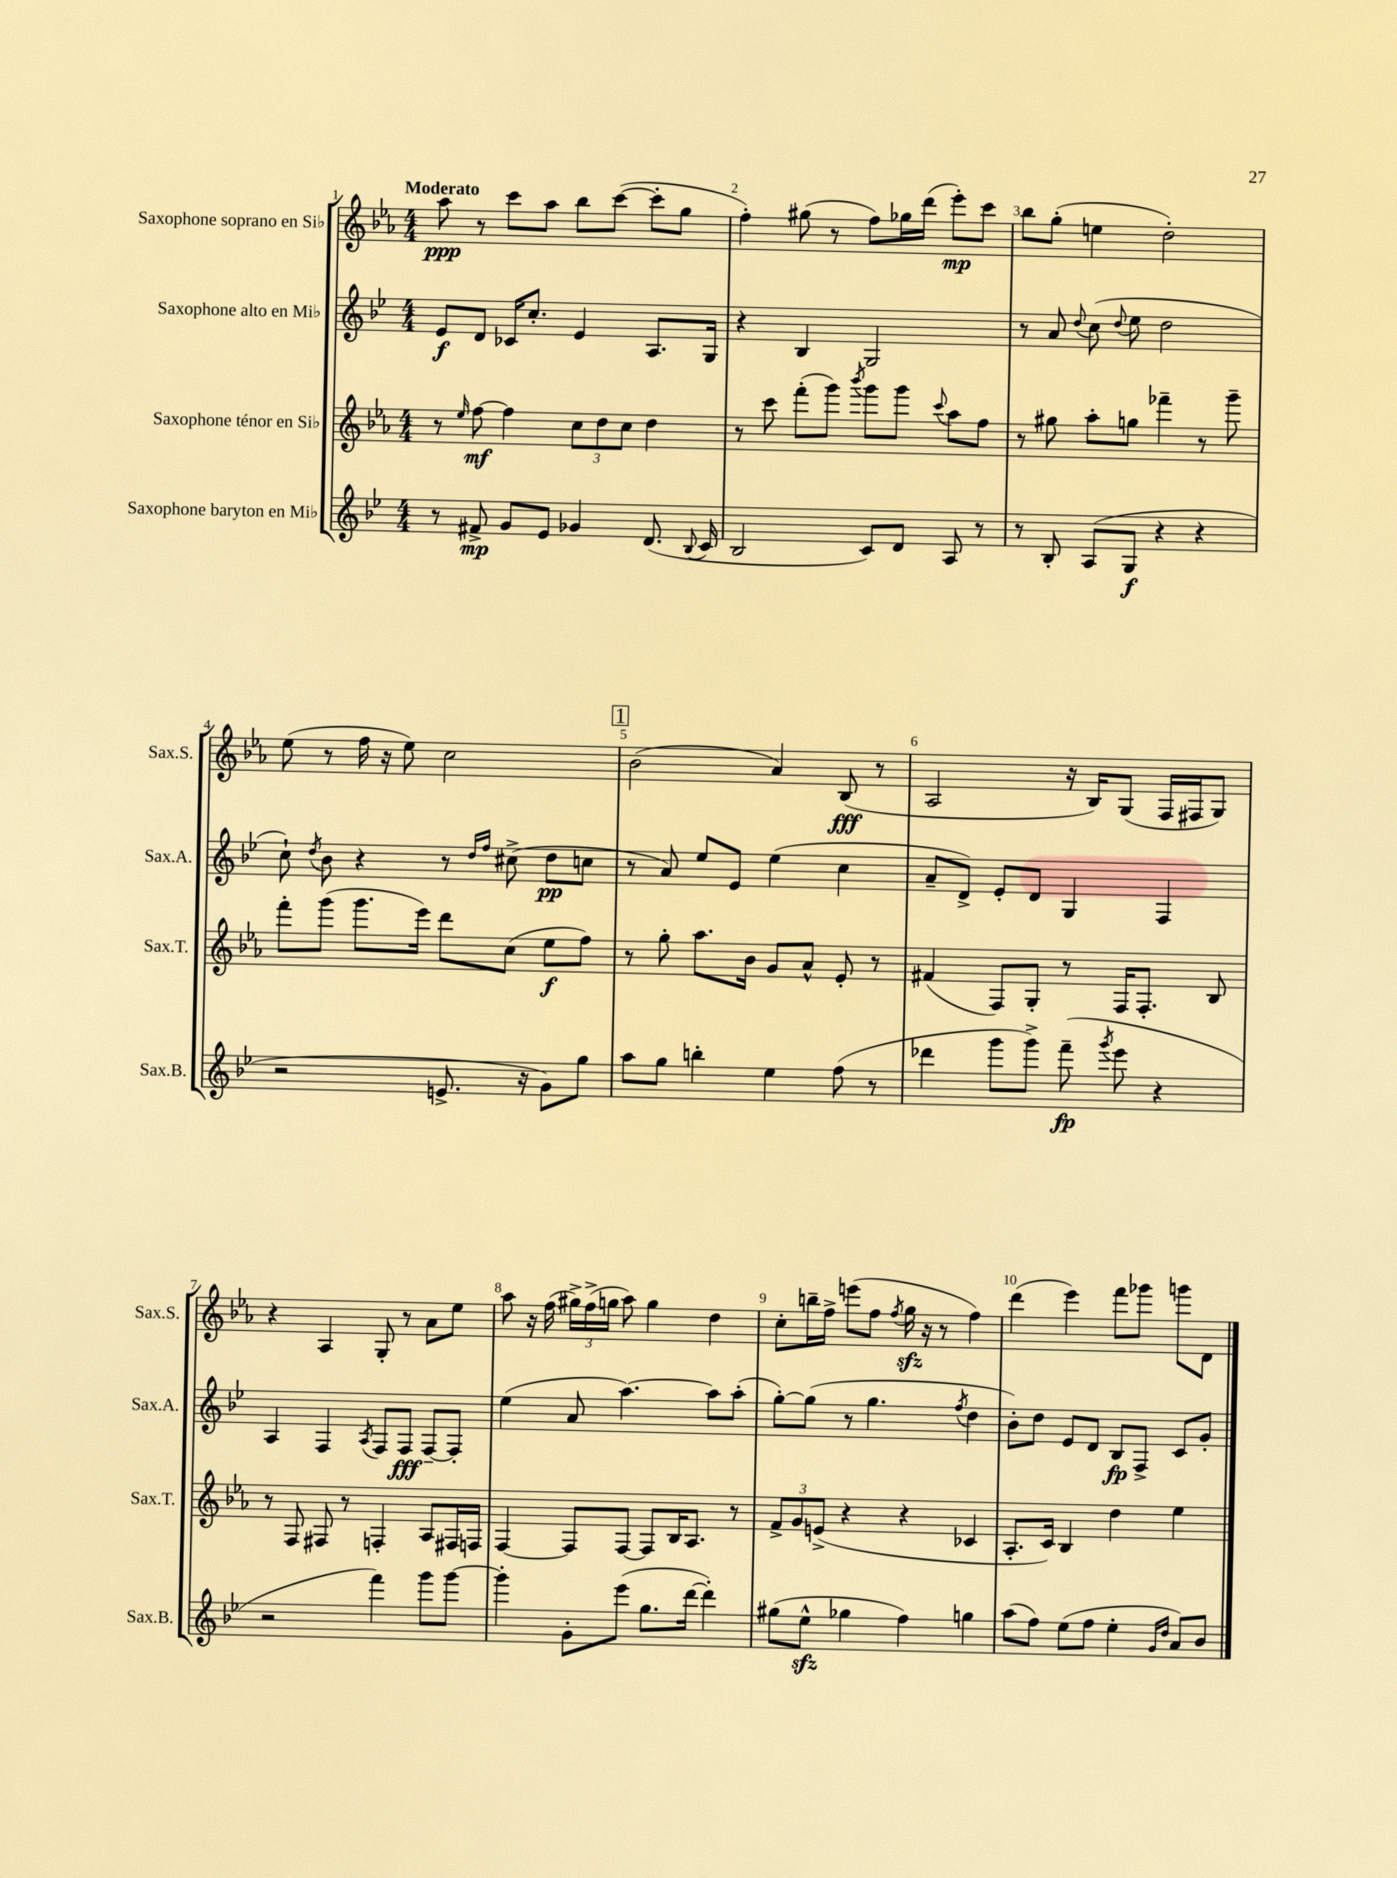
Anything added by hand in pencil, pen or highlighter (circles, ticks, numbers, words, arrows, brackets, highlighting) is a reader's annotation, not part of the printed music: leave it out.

**kern	**kern	**kern	**kern
*staff4	*staff3	*staff2	*staff1
*clefG2	*clefG2	*clefG2	*clefG2
*k[b-e-]	*k[b-e-a-]	*k[b-e-]	*k[b-e-a-]
*M4/4	*M4/4	*M4/4	*M4/4
8r	8r	8e-/L	8aa-\
.	16qqee-/	.	.
8f#^/	[8ff\	8d/J	8r
8g/L	4ff\]	16c-/LK	8ccc\L
.	.	8.cc'/J	.
8e-/J	.	.	8aa-\J
4g-/	12cc\L	4e-/	8bb-\L
.	12dd\	.	.
.	.	.	([8ccc\J
.	12cc\J	.	.
(8.d/	4dd\	8.A/L	8ccc'\]L
.	.	.	8gg\J
8qqB-/	.	.	.
16c/	.	16G/Jk	.
=	=	=	=
2B-/	8r	4r	4ff'\)
.	8ccc\	.	.
.	(8fff'\L	4B-/	(8gg#\
.	8ggg\J)	.	8r
.	8qbbb-/	.	.
8c/L)	8ggg\L	2G/	8ff\L)
8d/J	8ggg\J	.	16gg-\L
.	.	.	(16ddd\JJ
.	8qqccc/	.	.
8A/	8aa-\L	.	8eee-'\L)
8r	8ff\J	.	8ccc\J
=	=	=	=
8r	8r	8r	8bb-\L
8B-'/	8gg#\	8a/	(8gg'\J
.	.	8qqdd/	.
(8A/L	8aa-'\L	(8cc\	4ee\
.	.	8qqdd/	.
8G/J	8gg\J	8ee-\	.
4r	4fff-~\	2dd\	2dd'\)
4r	8r	.	.
.	8ggg~\	.	.
=	=	=	=
2r	8fff'\L	8cc`\)	(8ee-\
.	.	8qdd/	.
.	(8ggg\J	8b-\	8r
.	8.ggg\L	4r	16ff\
.	.	.	16r
.	.	.	8ee-\)
.	16eee-\Jk)	.	.
8.e^/	8ddd\L	8r	2cc\
.	.	16qqdd/LL	.
.	.	16qqff/JJ	.
.	(8cc\J	(8cc#^\	.
16r	.	.	.
8g\L)	8ee-\L	8dd\L	.
8gg\J	8ff\J)	8cc\J	.
=	=	=	=
8aa\L	8r	8r	(2b-\
8gg\J	8gg'\	8a/)	.
4bb'\	8.aa-\L	8ee-/L	.
.	.	8e-/J	.
.	16b-\Jk	.	.
4ee-\	8g/L	(4ee-\	4a-/)
.	8a-^^/J	.	.
(8ff\	8e-'/	4cc\	(8B-/
8r	8r	.	8r
=	=	=	=
4ddd-\	(4f#/	8a~/L	2A-/
.	.	8d^/J)	.
8ggg\L	8F/L)	8e-'/L	.
8ggg^\J)	8G'/J	8d/J	.
(8fff~\	8r	4G/	16r
.	.	.	16B-/LK)
8qggg/	.	.	.
8eee-\	16F/LK	.	(8G/J
.	8.F'/J	.	.
4r	.	4F/	16F/LL
.	.	.	16F#/J
.	8B-/	.	8G/J)
=	=	=	=
2r	8r	4A/	4r
.	8F/	.	.
.	8F#/	4F/	4A-/
.	8r	.	.
.	.	8qA/	.
4fff\)	4F'/	8F/L	8G'/
.	.	8F/J	8r
8ggg\L	8A-/L	[8F~/L	8a-\L
[8ggg\J	16F#/L	8F'/]J	8ee-\J
.	16F/JJ	.	.
=	=	=	=
4ggg'\]	[4F/	(4ee-\	8aa-\
.	.	.	16r
.	.	.	(16ff\
8g'\L	8F/]L	8a/	24gg#^\LL)
.	.	.	(24ff^\
.	.	.	24gg\JJ
(8eee-\J	[8F/J	[4.aa\)	8aa-\)
8.gg\L	8F/]L	.	4gg\
.	16B-/K	.	.
[16ddd\Jk	8.A-/J	.	.
4ddd'\])	.	8aa\]L	4dd\
.	8r	(8aa'\J	.
=	=	=	=
(8gg#\L	12f^/L	[8gg'\L)	8cc'\L
.	12g/	.	.
8ee-^^\J	.	(8gg\]J	16bb~\L
.	(12e^/J	.	.
.	.	.	16ff^\JJ
4gg-\	4r	8r	(8eee\L
.	.	4.gg\	8ff\J
.	.	.	8qff/
4ff\)	4r	.	16gg\
.	.	.	16r
.	.	.	8r
.	.	8qff/	.
4gg\	4c-/	4dd\	4ff\)
=	=	=	=
(8aa\L	8.A-'/L	8b-'\L)	(4ddd\
8ff\J)	.	8dd\J	.
.	16c/Jk)	.	.
(8ee-\L	4B-/	8e-/L	4eee-\)
8ff\J	.	8d/J	.
4ee-'\	4dd\	8B-/L	8fff\L
.	.	8F^/J	8ggg-\J
16qqg/LL	.	.	.
16qqdd/JJ	.	.	.
8a/L)	4ee-\	8c/L	8ggg\L
8b-/J	.	8g'/J	8d\J
==	==	==	==
*-	*-	*-	*-
